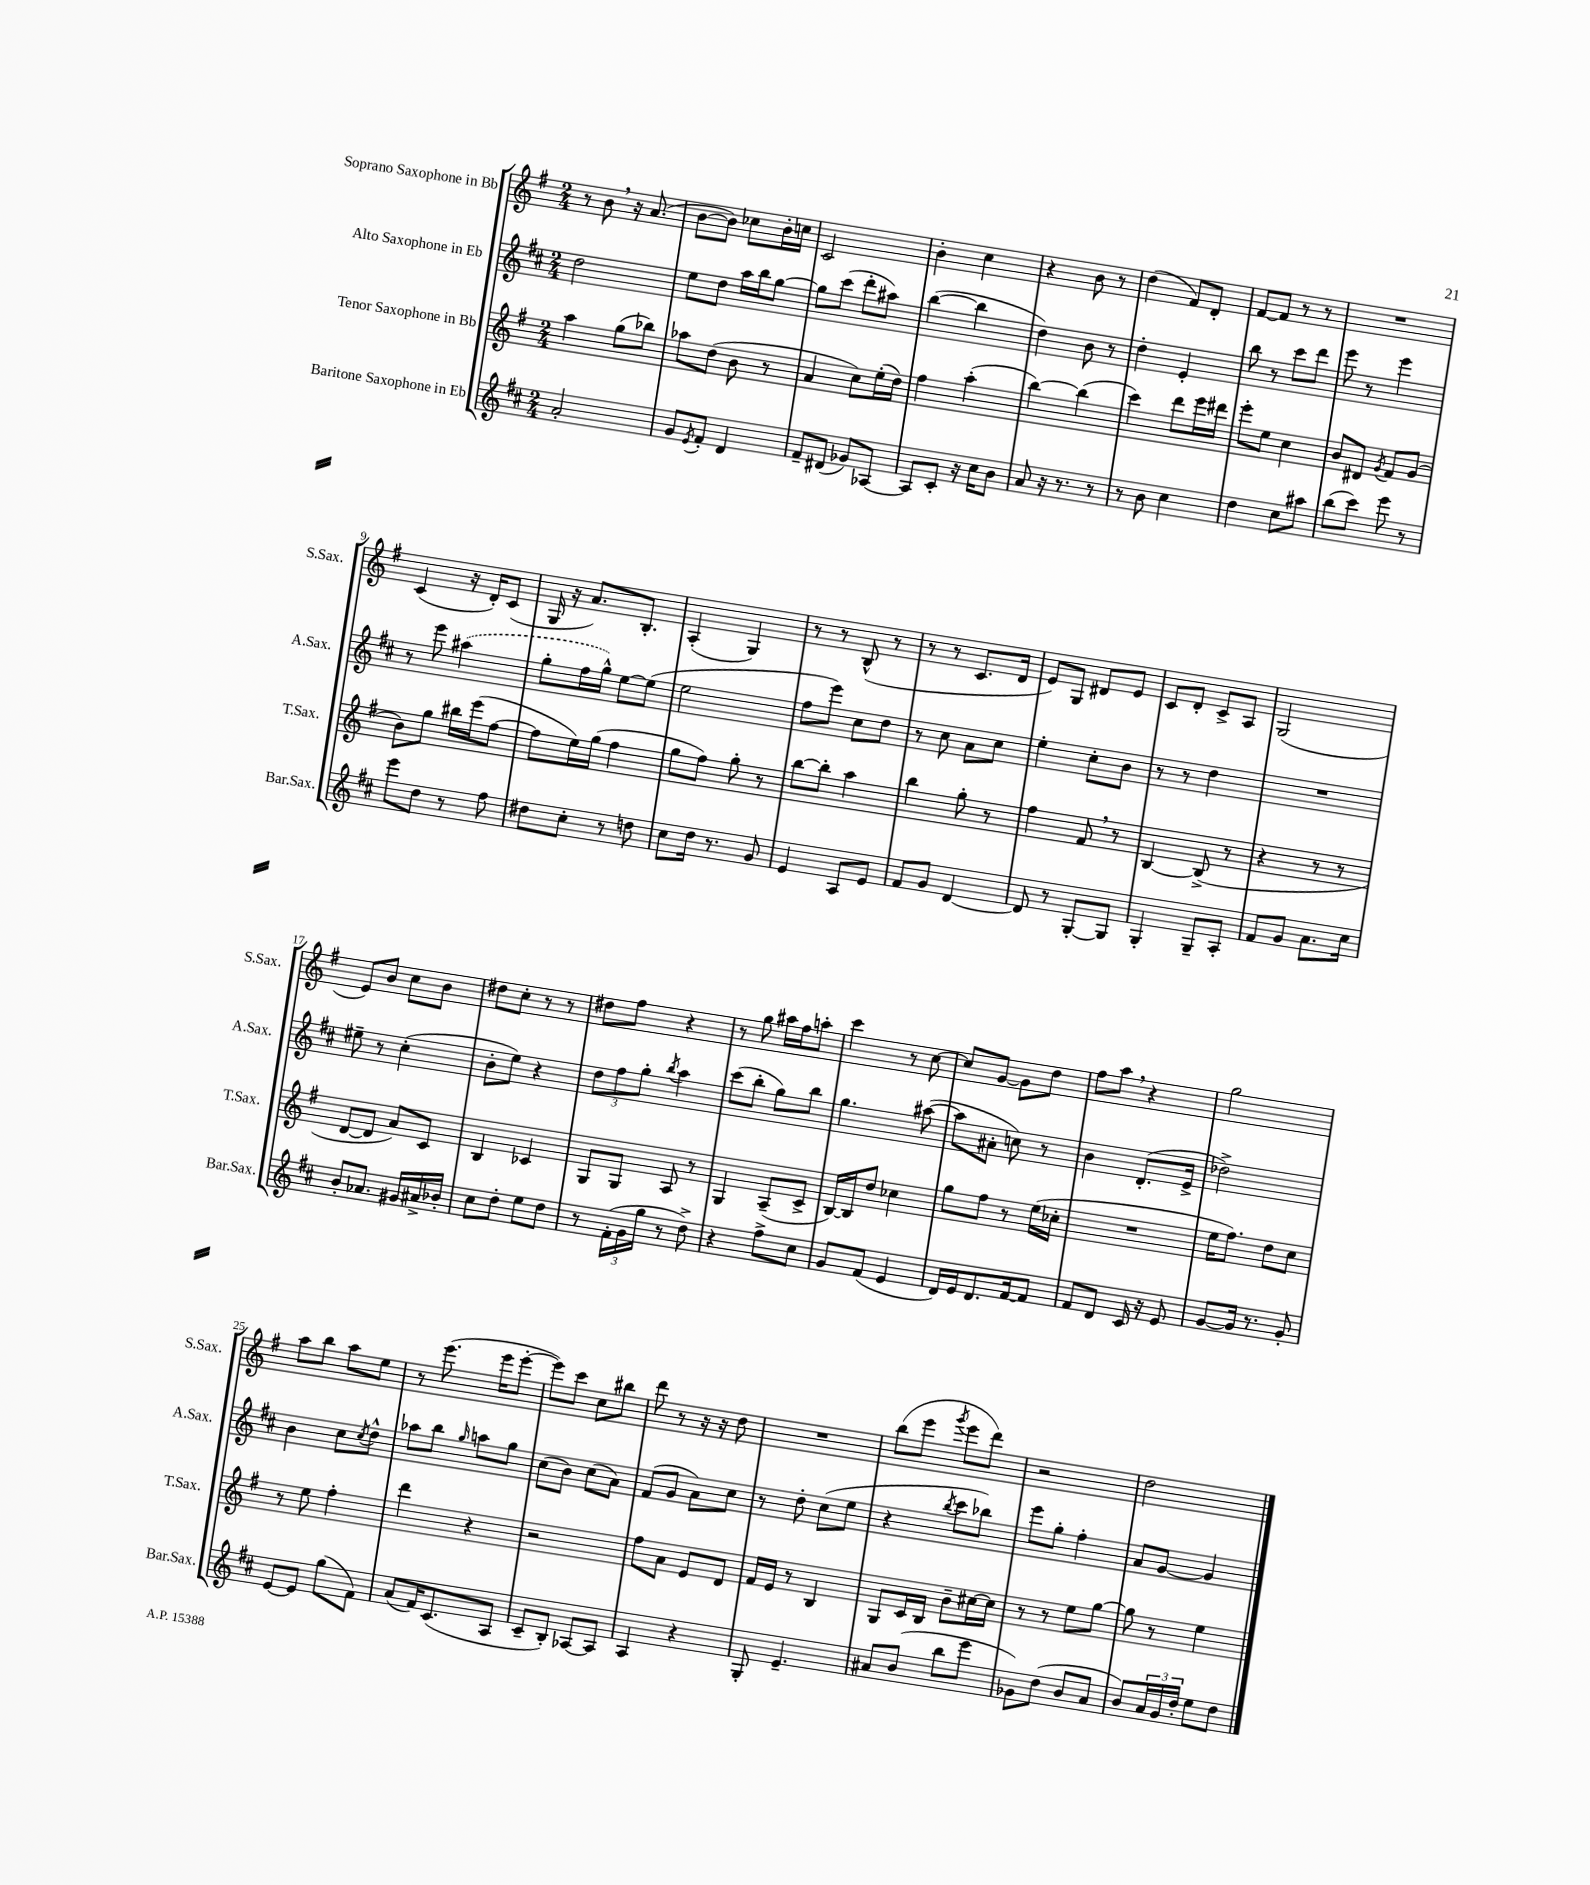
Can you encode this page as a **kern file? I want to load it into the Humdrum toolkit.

**kern	**kern	**kern	**kern
*part4	*part3	*part2	*part1
*staff4	*staff3	*staff2	*staff1
*I"Baritone Saxophone in Eb	*I"Tenor Saxophone in Bb	*I"Alto Saxophone in Eb	*I"Soprano Saxophone in Bb
*I'Bar.Sax.	*I'T.Sax.	*I'A.Sax.	*I'S.Sax.
*clefG2	*clefG2	*clefG2	*clefG2
*k[f#c#]	*k[f#]	*k[f#c#]	*k[f#]
*M2/4	*M2/4	*M2/4	*M2/4
=1	=1	=1	=1
2a'/	4aa\	2dd\	8r
.	.	.	8b,\
.	(8gg\L	.	16r
.	.	.	(8.a/
.	8bb-X\J)	.	.
=2	=2	=2	=2
8g/L	8aa-X\L	8ee\L	[8b\L
8qe/	.	.	.
8f#'/J	(8dd\J	8dd\J	8b\J])
4d/	8b\	16aa\LL	8cc-X\L
.	.	16bb\J	.
.	8r	[8gg\J	16b'\L
.	.	.	16ccn\JJ
=3	=3	=3	=3
8f#~/L	4a/	8gg\L]	2c/
(8d#X/J	.	(8ccc#\J	.
8g-X/L)	8cc\L)	8ddd'\L	.
[8A-X/J	(16ee'\L	8aa#X\J)	.
.	16dd\JJ)	.	.
=4	=4	=4	=4
8A-/L]	4ff#\	([4bb\	4b'\
8c#'/J	.	.	.
16r	(4aa'\	4bb\]	4cc\
16cc#\KL	.	.	.
8b\J	.	.	.
=5	=5	=5	=5
8a/	[4bb\)	4dd\)	4r
16r	.	.	.
8.r	.	.	.
.	(4bb\]	8b\	8b\
8r	.	8r	8r
=6	=6	=6	=6
8r	4ccc\)	4dd'\	(4dd\
8b\	.	.	.
4cc#\	8ddd\L	4e'/	8f#/L)
.	16eee\L	.	8d'/J
.	16ddd#X\JJ	.	.
=7	=7	=7	=7
4dd\	8eee'\L	8bb\	[8f#/L
.	8ee\J	8r	8f#/J]
8cc#\L	4cc\	8ccc#\L	8r
8aa#X\J	.	8ddd\J	8r
=8	=8	=8	=8
(8bb\L	8b/L	8eee\	2r
8ccc#\J)	8d#X/J	8r	.
.	8qg/	.	.
8eee\	8f#/L	4eee\	.
8r	(8g/J	.	.
!!LO:LB:g=z
=9	=9	=9	=9
8eee\L	8b\L)	8r	(4c/
8dd\J	8gg\J	8eee\	.
8r	16bb#X\LL	(4aa#X\	16r
.	(16eee\J	.	16d'/KL)
8ff#\	[8ff#\J	.	(8c/J
=10	=10	=10	=10
8dd#X\L	8ff#\L]	8gg'\L	16G/
.	.	.	16r
8cc#'\J	16ee\L)	16ff#\L	8.a/L)
.	(16gg\JJ	16gg^^\JJ)	.
8r	4ff#\	[8ee\L	.
.	.	.	8.B'/J
8ddn\	.	(8ee\J]	.
=11	=11	=11	=11
8cc#\L	8gg\L	2ee\	(4A'/
16dd\Jk	8ff#\J)	.	.
8.r	.	.	.
.	8gg'\	.	4G/)
8g/	8r	.	.
=12	=12	=12	=12
4e/	[8bb\L	8ff#\L	8r
.	8bb'\J]	8eee\J)	8r
8A/L	4aa\	8cc#\L	(8B^^/
8e/J	.	8dd\J	8r
=13	=13	=13	=13
8f#/L	4bb\	8r	8r
8g/J	.	8cc#\	8r
[4d/	8gg'\	8a\L	8.c/L
.	8r	8cc#\J	.
.	.	.	16d/Jk
=14	=14	=14	=14
8d/]	4ff#\	4ee'\	8e/L)
8r	.	.	8G/J
[8G'/L	8f#,/	8cc#'\L	8d#X/L
8G/J]	8r	8b\J	8e/J
=15	=15	=15	=15
4G'/	[4B/	8r	8c/L
.	.	8r	8d'/J
8G~/L	(8B^/]	4dd\	8c^/L
8A'/J	8r	.	8A/J
=16	=16	=16	=16
8f#/L	4r	2r	(2G/
8g/J	.	.	.
8.a\L	8r	.	.
.	8r	.	.
16cc#\Jk	.	.	.
!!LO:LB:g=z
=17	=17	=17	=17
8b'/L	[8d/L	8ee#X~\	8e/L)
8.a-X/J	8d/J]	8r	8b/J
.	8a/L)	(4cc#'\	8cc\L
16g#X/LL	.	.	.
16a#X^/	8c/J	.	8b\J
16b-X'/JJ	.	.	.
=18	=18	=18	=18
8cc#\L	4B/	8b'\L	8dd#X\L
8dd'\J	.	8ee\J)	8cc'\J
8ee\L	4c-X/	4r	8r
8dd\J	.	.	8r
=19	=19	=19	=19
8r	8G/L	12dd\L	8dd#X\L
.	.	12ff#\	.
(24f#'\LL	8G/J	.	8ff#\J
24g\	.	12gg'\J	.
24gg\JJ	.	.	.
.	.	8qbb/	.
8r	8A/	4aa\	4r
8dd^\)	8r	.	.
=20	=20	=20	=20
4r	4G/	(8ccc#\L	8r
.	.	8bb'\J	8gg\
8ff#^\L	(8A~/L	8gg\L)	16aa#X\LL
.	.	.	16ff#\J
8cc#\J	8c^/J	8bb\J	8aan'\J
=21	=21	=21	=21
8g/L	[16B/LL)	4.gg\	4ccc\
.	16B/J]	.	.
(8f#/J	8dd/J	.	.
4e/	4cc-X\	.	8r
.	.	([8aa#X\	[8cc\
=22	=22	=22	=22
16d/LL)	8gg\L	8aa#\L]	8cc/L]
16e/J	.	.	.
8.d/	8ff#\J	8a#X'\J	[8g/J
.	8r	8ccn\)	8g\L]
[16f#/k	.	.	.
8f#/J]	(16ee\LL	8r	8dd\J
.	16cc-X'\JJ	.	.
=23	=23	=23	=23
8f#/L	2r	4b\	8ff#\L
8d/J	.	.	8aa,\J
16c#/	.	(8.d'/L	4r
16r	.	.	.
8e/	.	.	.
.	.	16e^/Jk	.
=24	=24	=24	=24
[8g/L	16ee\KL	2dd-X^\)	2gg\
.	8.ff#\J)	.	.
16g/Jk]	.	.	.
8.r	.	.	.
.	8dd\L	.	.
8g'/	8cc\J	.	.
!!LO:LB:g=z
=25	=25	=25	=25
[8e/L	8r	4b\	8aa\L
8e/J]	8ee\	.	8bb\J
(8gg\L	4ff#'\	8cc#\L	8aa\L
.	.	8qcc#/	.
8f#\J)	.	8dd^^\J	8ee\J
=26	=26	=26	=26
(8a/L	4ddd\	8aa-X\L	8r
16f#/K)	.	8bb\J	(8.eee\
(8.c#/	.	.	.
.	.	16qqgg/	.
.	4r	8aan\L	.
.	.	.	16eee\KL
8A/J	.	8gg\J	[8eee'\J
=27	=27	=27	=27
8c#~/L	2r	(8cc#\L	8eee\L])
8B'/J)	.	8b\J)	8ccc\J
[8A-X/L	.	(8cc#\L	8cc\L
8A-/J]	.	8a\J)	8bb#X\J
=28	=28	=28	=28
4A/	8ff#\L	(8f#/L	8ddd\
.	8a\J	8g/J	8r
4r	8e/L	8a\L)	16r
.	.	.	16r
.	8d/J	8cc#\J	8dd\
=29	=29	=29	=29
8G'/	16f#/LL	8r	2r
.	16e/JJ	.	.
4.e~/	8r	8dd'\	.
.	4B/	(8cc#\L	.
.	.	8ee\J	.
=30	=30	=30	=30
8a#X/L	8G/L	4r	(8bb\L
(8b/J	16c/L	.	8eee\J
.	16B/JJ	.	.
.	.	8qbb/	8qggg/
8bb\L	8b~\L	8ccc#\L	8eee\L
8eee\J	[16cc#X\L	8bb-X\J)	8ddd\J)
.	16cc#\JJ]	.	.
=31	=31	=31	=31
8g-X\L)	8r	8eee\L	2r
(8dd\J	8r	8gg'\J	.
8b/L	8ee\L	4ff#'\	.
8a/J	[8gg\J	.	.
=32	=32	=32	=32
8b/L)	8gg\]	8a/L	2dd\
24a/L	8r	[8g/J	.
24g/	.	.	.
24dd'/JJ	.	.	.
8ee\L	4ee\	4g/]	.
8dd\J	.	.	.
==	==	==	==
*-	*-	*-	*-
